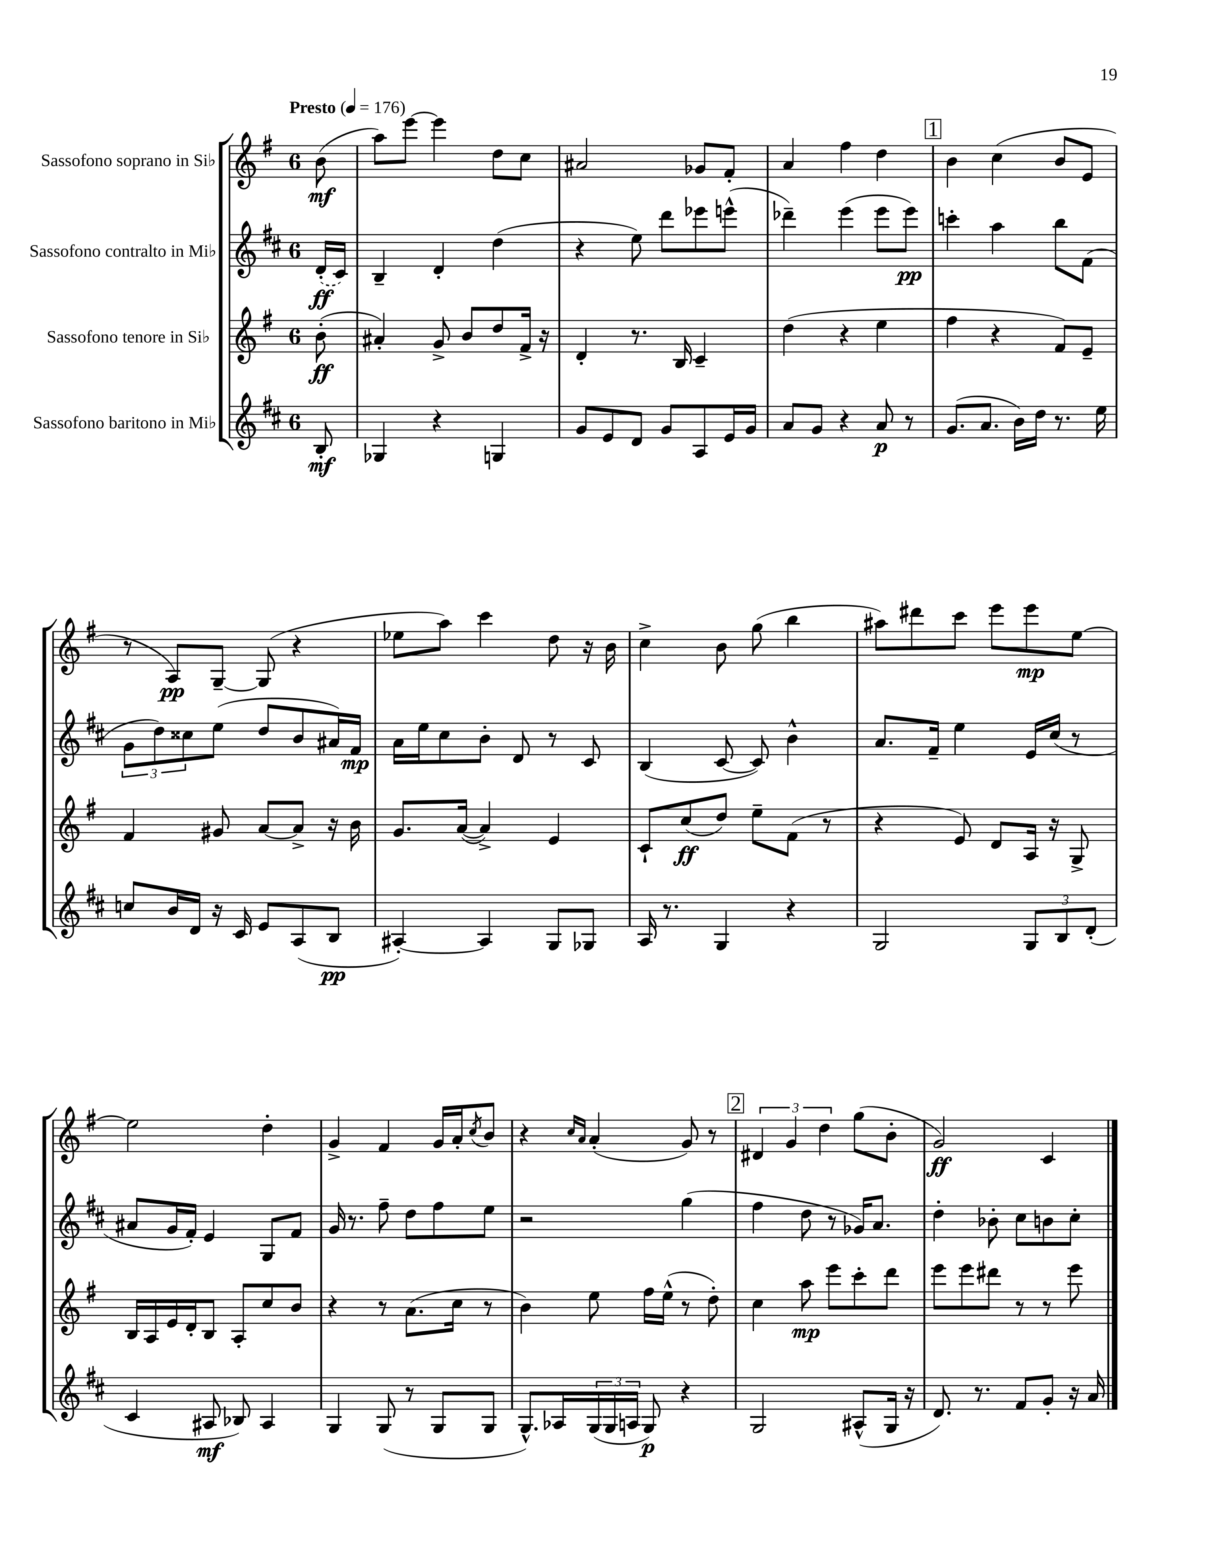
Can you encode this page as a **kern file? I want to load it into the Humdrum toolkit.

**kern	**dynam	**kern	**dynam	**kern	**dynam	**kern	**dynam
*part4	*part4	*part3	*part3	*part2	*part2	*part1	*part1
*staff4	*staff4	*staff3	*staff3	*staff2	*staff2	*staff1	*staff1
*I"Sassofono baritono in Mi♭	*	*I"Sassofono tenore in Si♭	*	*I"Sassofono contralto in Mi♭	*	*I"Sassofono soprano in Si♭	*
*clefG2	*	*clefG2	*	*clefG2	*	*clefG2	*
*k[f#c#]	*	*k[f#]	*	*k[f#c#]	*	*k[f#]	*
*M6/8	*	*M6/8	*	*M6/8	*	*M6/8	*
*MM176	*	*MM176	*	*MM176	*	*MM176	*
=	=	=	=	=	=	=	=
!	!	!	!	!	!	!LO:TX:a:B:t=Presto	!
8B'/	mf	(8b'\	ff	(16d'/LL	ff	(8b\	mf
.	.	.	.	16c#/JJ)	.	.	.
=1	=1	=1	=1	=1	=1	=1	=1
4G-X/	.	4a#X'/)	.	4B~/	.	8aa\L)	.
.	.	.	.	.	.	[8eee\J	.
4r	.	8g^/	.	4d'/	.	4eee\]	.
.	.	8b/L	.	.	.	.	.
4Gn/	.	8dd/	.	(4dd\	.	8dd\L	.
.	.	16f#^/Jk	.	.	.	8cc\J	.
.	.	16r	.	.	.	.	.
=2	=2	=2	=2	=2	=2	=2	=2
8g/L	.	4d'/	.	4r	.	2a#X/	.
8e/	.	.	.	.	.	.	.
8d/J	.	8.r	.	8ee\)	.	.	.
8g/L	.	.	.	8ddd\L	.	.	.
.	.	16B/	.	.	.	.	.
8A/	.	4c~/	.	8eee-X\	.	8g-X/L	.
16e/L	.	.	.	(8eeen^^\J	.	8f#'/J	.
16g/JJ	.	.	.	.	.	.	.
=3	=3	=3	=3	=3	=3	=3	=3
8a/L	.	(4dd\	.	4ddd-X~\)	.	4a/	.
8g/J	.	.	.	.	.	.	.
4r	.	4r	.	(4eee\	.	4ff#\	.
8a/	p	4ee\	.	8eee\L	.	4dd\	.
8r	.	.	.	8eee\J)	pp	.	.
!!LO:REH:place=s1:t=1
=4	=4	=4	=4	=4	=4	=4	=4
(8.g/L	.	4ff#\	.	4cccn'\	.	4b\	.
8.a/J	.	.	.	.	.	.	.
.	.	4r	.	4aa\	.	(4cc\	.
16b\LL)	.	.	.	.	.	.	.
16dd\JJ	.	.	.	.	.	.	.
8.r	.	8f#/L)	.	8bb\L	.	8b/L	.
.	.	8e~/J	.	(8f#\J	.	8e/J	.
16ee\	.	.	.	.	.	.	.
!!LO:LB:g=z
=5	=5	=5	=5	=5	=5	=5	=5
8ccn/L	.	4f#/	.	12g\L	.	8r	.
.	.	.	.	12dd\)	.	.	.
16b/L	.	.	.	.	.	8A/L)	pp
.	.	.	.	12cc##X\	.	.	.
16d/JJ	.	.	.	.	.	.	.
16r	.	8g#X/	.	(8ee\J	.	[8G~/J	.
16c#/	.	.	.	.	.	.	.
8e/L	.	[8a/L	.	8dd/L	.	(8G/]	.
(8A/	.	8a^/J]	.	8b/	.	4r	.
8B/J	pp	16r	.	16a#X/L)	.	.	.
.	.	16b\	.	16f#/JJ	mp	.	.
=6	=6	=6	=6	=6	=6	=6	=6
[4A#X'/)	.	8.g/L	.	16a\LL	.	8ee-X\L	.
.	.	.	.	16ee\J	.	.	.
.	.	.	.	8cc#\	.	8aa\J)	.
.	.	([16a/Jk	.	.	.	.	.
4A#/]	.	4a^/])	.	8b'\J	.	4ccc\	.
.	.	.	.	8d/	.	.	.
8G/L	.	4e/	.	8r	.	8dd\	.
8G-X/J	.	.	.	8c#/	.	16r	.
.	.	.	.	.	.	16b\	.
=7	=7	=7	=7	=7	=7	=7	=7
16A/	.	8c`/L	.	(4B/	.	4cc^\	.
8.r	.	.	.	.	.	.	.
.	.	(8cc/	ff	.	.	.	.
4G/	.	8dd/J)	.	[8c#/	.	8b\	.
.	.	8ee~\L	.	8c#/])	.	(8gg\	.
4r	.	(8f#\J	.	4b^^\	.	4bb\	.
.	.	8r	.	.	.	.	.
=8	=8	=8	=8	=8	=8	=8	=8
2G/	.	4r	.	8.a/L	.	8aa#X\L)	.
.	.	.	.	.	.	8ddd#X\	.
.	.	.	.	16f#~/Jk	.	.	.
.	.	8e/)	.	4ee\	.	8ccc\J	.
.	.	8d/L	.	.	.	8eee\L	.
12G/L	.	16A/Jk	.	16e/LL	.	8eee\	mp
.	.	16r	.	(16cc#/JJ	.	.	.
12B/	.	.	.	.	.	.	.
.	.	8G^/	.	8r	.	[8ee\J	.
(12d'/J	.	.	.	.	.	.	.
!!LO:LB:g=z
=9	=9	=9	=9	=9	=9	=9	=9
4c#/	.	16B/LL	.	8a#X/L	.	2ee\]	.
.	.	16A/	.	.	.	.	.
.	.	16e/	.	16g/L	.	.	.
.	.	16d'/J	.	16f#'/JJ)	.	.	.
8A#X/	mf	8B/J	.	4e/	.	.	.
8B-X/)	.	8A'/L	.	.	.	.	.
4A#/	.	8cc/	.	8G/L	.	4dd'\	.
.	.	8b/J	.	8f#/J	.	.	.
=10	=10	=10	=10	=10	=10	=10	=10
4G/	.	4r	.	16g/	.	4g^/	.
.	.	.	.	8.r	.	.	.
(8G/	.	8r	.	8ff#~\	.	4f#/	.
8r	.	(8.a\L	.	8dd\L	.	.	.
8G/L	.	.	.	8ff#\	.	16g/LL	.
.	.	16cc\Jk	.	.	.	16a'/J	.
.	.	.	.	.	.	8qcc/	.
8G/J	.	8r	.	8ee\J	.	8b/J	.
=11	=11	=11	=11	=11	=11	=11	=11
8.G^^/L)	.	4b\)	.	2r	.	4r	.
16A-X/L	.	.	.	.	.	.	.
.	.	.	.	.	.	16qqcc/LL	.
.	.	.	.	.	.	16qqa/JJ	.
(24G/	.	8ee\	.	.	.	(4a'/	.
24G/	.	.	.	.	.	.	.
24An/JJ	.	.	.	.	.	.	.
8G/)	p	16ff#\LL	.	.	.	.	.
.	.	(16ee^^\JJ	.	.	.	.	.
4r	.	8r	.	(4gg\	.	8g/)	.
.	.	8dd'\)	.	.	.	8r	.
!!LO:REH:place=s1:t=2
=12	=12	=12	=12	=12	=12	=12	=12
2G/	.	4cc\	.	4ff#\	.	6d#X/	.
.	.	.	.	.	.	6g/	.
.	.	8aa\	mp	8dd\	.	.	.
.	.	.	.	.	.	6dd\	.
.	.	8eee\L	.	8r	.	.	.
(8A#X^^/L	.	8ccc'\	.	16g-X/KL)	.	(8gg\L	.
.	.	.	.	8.a/J	.	.	.
16G/Jk	.	8ddd\J	.	.	.	8b'\J	.
16r	.	.	.	.	.	.	.
=13	=13	=13	=13	=13	=13	=13	=13
8.d/)	.	8eee\L	.	4dd'\	.	2g/)	ff
.	.	8eee\	.	.	.	.	.
8.r	.	.	.	.	.	.	.
.	.	8ddd#X\J	.	8b-X'\	.	.	.
8f#/L	.	8r	.	8cc#\L	.	.	.
8g'/J	.	8r	.	8bn\	.	4c/	.
16r	.	8eee\	.	8cc#'\J	.	.	.
16a/	.	.	.	.	.	.	.
==	==	==	==	==	==	==	==
*-	*-	*-	*-	*-	*-	*-	*-
